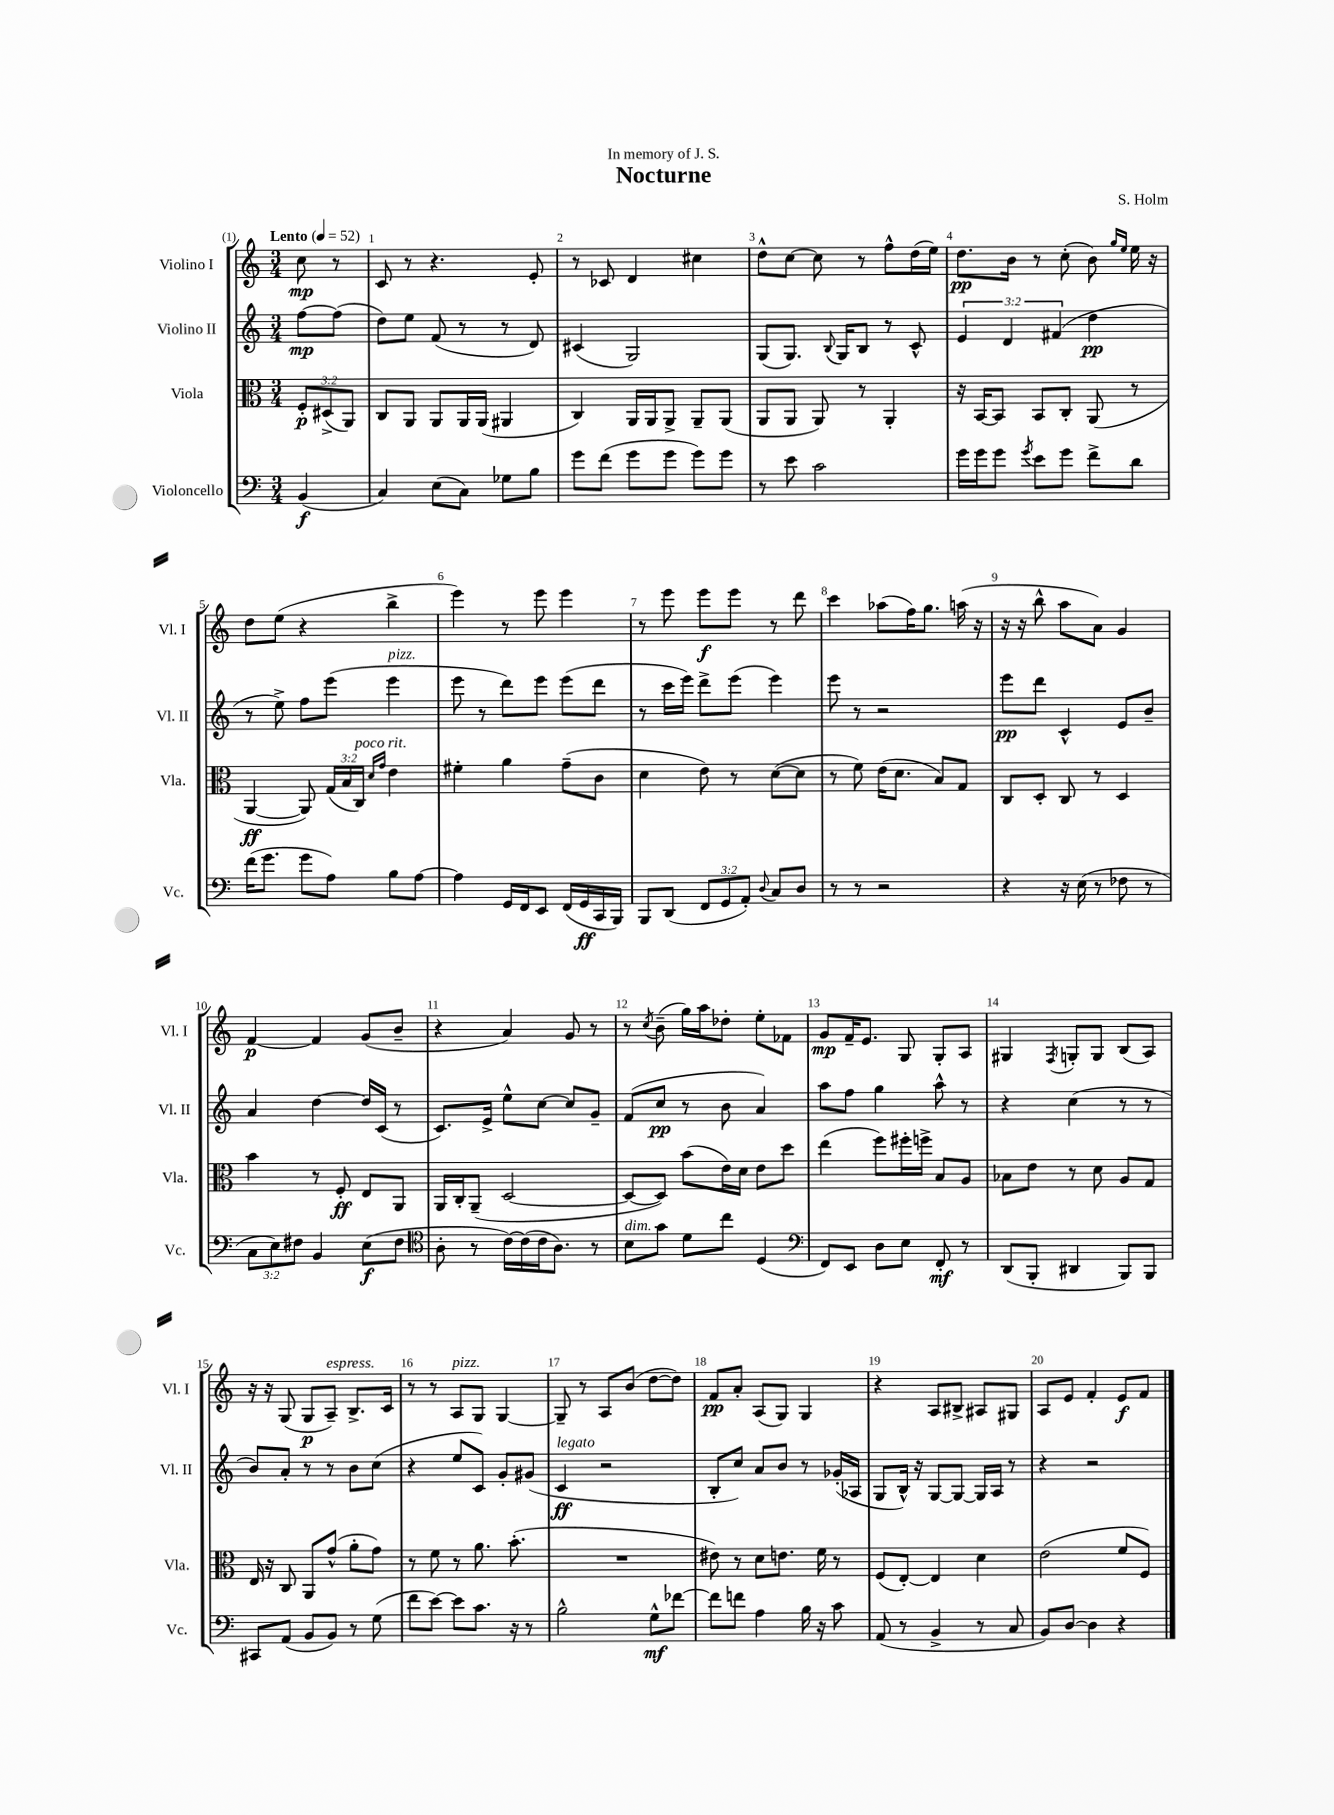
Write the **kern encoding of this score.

**kern	**kern	**kern	**kern
*staff4	*staff3	*staff2	*staff1
*clefF4	*clefC3	*clefG2	*clefG2
*k[]	*k[]	*k[]	*k[]
*M3/4	*M3/4	*M3/4	*M3/4
*MM52	*MM52	*MM52	*MM52
(4BB	12F'	[8ff	8cc
.	(12D#^	.	.
.	.	(8ff]	8r
.	12AA)	.	.
=	=	=	=
4C)	8C	8dd)	8c
.	8AA	8ee	8r
(8E	8AA	(8f	4.r
8C)	16AA	8r	.
.	(16AA	.	.
8G-	4AA#	8r	.
8B	.	8d)	8e'
=	=	=	=
8g	4C)	(4c#	8r
(8f	.	.	8c-
8g	16AA	2G)	4d
.	16AA	.	.
8g	8AA^	.	.
8g)	8AA~	.	4cc#
8g	(8AA	.	.
=	=	=	=
8r	8AA	(8G	8dd^^
8e	8AA	8.G)	[8cc
2c	8AA)	.	8cc]
.	.	8qqB	.
.	.	16G	.
.	8r	8B	8r
.	4AA'	8r	8ff^^
.	.	8c^^	(16dd
.	.	.	16ee)
=	=	=	=
16g	16r	6e	8.dd
16g	[16BB	.	.
8g	8BB]	.	.
.	.	6d	.
.	.	.	16b
8qg	.	.	.
8e	8BB	.	8r
.	.	(6f#	.
8g	8C'	.	(8cc'
8f^	(8AA	4dd	8b)
.	.	.	16qqgg
.	.	.	16qqee
8d	8r	.	16ee
.	.	.	16r
=	=	=	=
(16f	[4AA	8r	8dd
8.g	.	.	.
.	.	8ee^)	(8ee
8g	8AA])	8ff	4r
8A)	(24G	(8eee	.
.	24B	.	.
.	24C)	.	.
.	16qqd	.	.
.	16qqg	.	.
8B	4e	4eee	4bb^
[8A	.	.	.
=	=	=	=
4A]	4f#'	8eee	4eee)
.	.	8r	.
16GG	4a	8ddd)	8r
16FF	.	.	.
8EE	.	8eee	8eee
(16FF	(8g~	(8eee	4eee
16GG	.	.	.
16CC	8c	8ddd	.
16BBB)	.	.	.
=	=	=	=
8BBB	4d	8r	8r
(8DD	.	16ccc	8eee
.	.	16eee)	.
12FF	8e)	8ddd^	8eee
12GG	.	.	.
.	8r	(8eee	8eee
12AA')	.	.	.
8qqD	.	.	.
8C	([8d	4eee)	8r
8D	8d]	.	8ddd
=	=	=	=
8r	8r	8eee	4ccc
8r	8f)	8r	.
2r	(16e	2r	(8aa-
.	8.d	.	.
.	.	.	16ff)
.	.	.	8.gg
.	8B)	.	.
.	8G	.	(16aa
.	.	.	16r
=	=	=	=
4r	8C	8eee	16r
.	.	.	16r
.	8D'	8ddd	8bb^^
16r	8C	4c^^	8aa
(16E	.	.	.
8r	8r	.	8a)
8F-	4D	8e	4g
8r	.	8b~	.
=	=	=	=
12C	4b	4a	[4f
12E)	.	.	.
12F#	.	.	.
4BB	8r	[4dd	4f]
.	8F'	.	.
(8E	8E	16dd]	(8g
.	.	(16c	.
8F#	8AA	8r	8b~
=	=	=	=
*clefC4	*	*	*
8A'	16AA	8.c)	4r
.	16C'	.	.
8r	(8AA~	.	.
.	.	16e^	.
[16c)	[2D	8ee^^	4a)
(16c]	.	.	.
16c	.	[8cc	.
8.A)	.	.	.
.	.	8cc]	8g
8r	.	8g~	8r
=	=	=	=
8B	8D_	(8f	8r
.	.	.	8qcc
8g	8D])	8cc	(8b~
8d	(8b	8r	16gg)
.	.	.	16aa
8cc	16e)	8b	8dd-'
.	16d	.	.
(4D	8e	4a)	8ee'
.	8dd	.	8f-
=	=	=	=
*clefF4	*	*	*
8FF)	(4ee	8aa	8g
8EE	.	8ff	16f~
.	.	.	8.e
8D	8ff)	4gg	.
8E	16ff#'	.	8G
.	16ff^	.	.
8FF'	8B	8aa^^	8G'
8r	8A	8r	8A
=	=	=	=
(8DD	8B-	4r	4G#
8BBB'	8e	.	.
.	.	.	8qF
4DD#	8r	(4cc	8G'
.	8d	.	8G
8BBB)	8A	8r	(8B
8BBB	8G	8r	8A)
=	=	=	=
8CC#	16E	8b)	16r
.	16r	.	16r
(8AA	8C	8a'	(8G
8BB	8AA	8r	8G
8BB)	(8g^^	8r	8A~)
8r	8a'	8b	8.B^
(8G	8g)	(8cc	.
.	.	.	16c
=	=	=	=
8f	8r	4r	8r
[8e)	8f	.	8r
8e]	8r	8ee	8A
8.c	8.a	8c)	8G
.	.	8g'	[4G
16r	(8.b'	.	.
8r	.	(8g#	.
=	=	=	=
2B^^	2.r	4c	8G~]
.	.	.	8r
.	.	2r	8A
.	.	.	(8b
8G^^	.	.	[8dd
[8f-	.	.	8dd])
=	=	=	=
8f-]	8e#)	8B'	8f
8f	8r	8cc)	8a'
4A	8d	8a	(8A
.	8.e	8b	8G)
16B	.	8r	4G
16r	16f	.	.
8c	8r	(16g-'	.
.	.	16A-	.
=	=	=	=
(8AA	(8F	8G	4r
8r	[8E')	16B^^)	.
.	.	16r	.
4BB^	4E]	[8G	8A
.	.	8G_	8B#^
8r	4d	16G]	8A#
.	.	16A	.
8C	.	8r	8G#
=	=	=	=
8BB)	(2e	4r	8A
[8D	.	.	8e
4D]	.	2r	4f'
4r	8f	.	8e
.	8F)	.	8f
==	==	==	==
*-	*-	*-	*-
